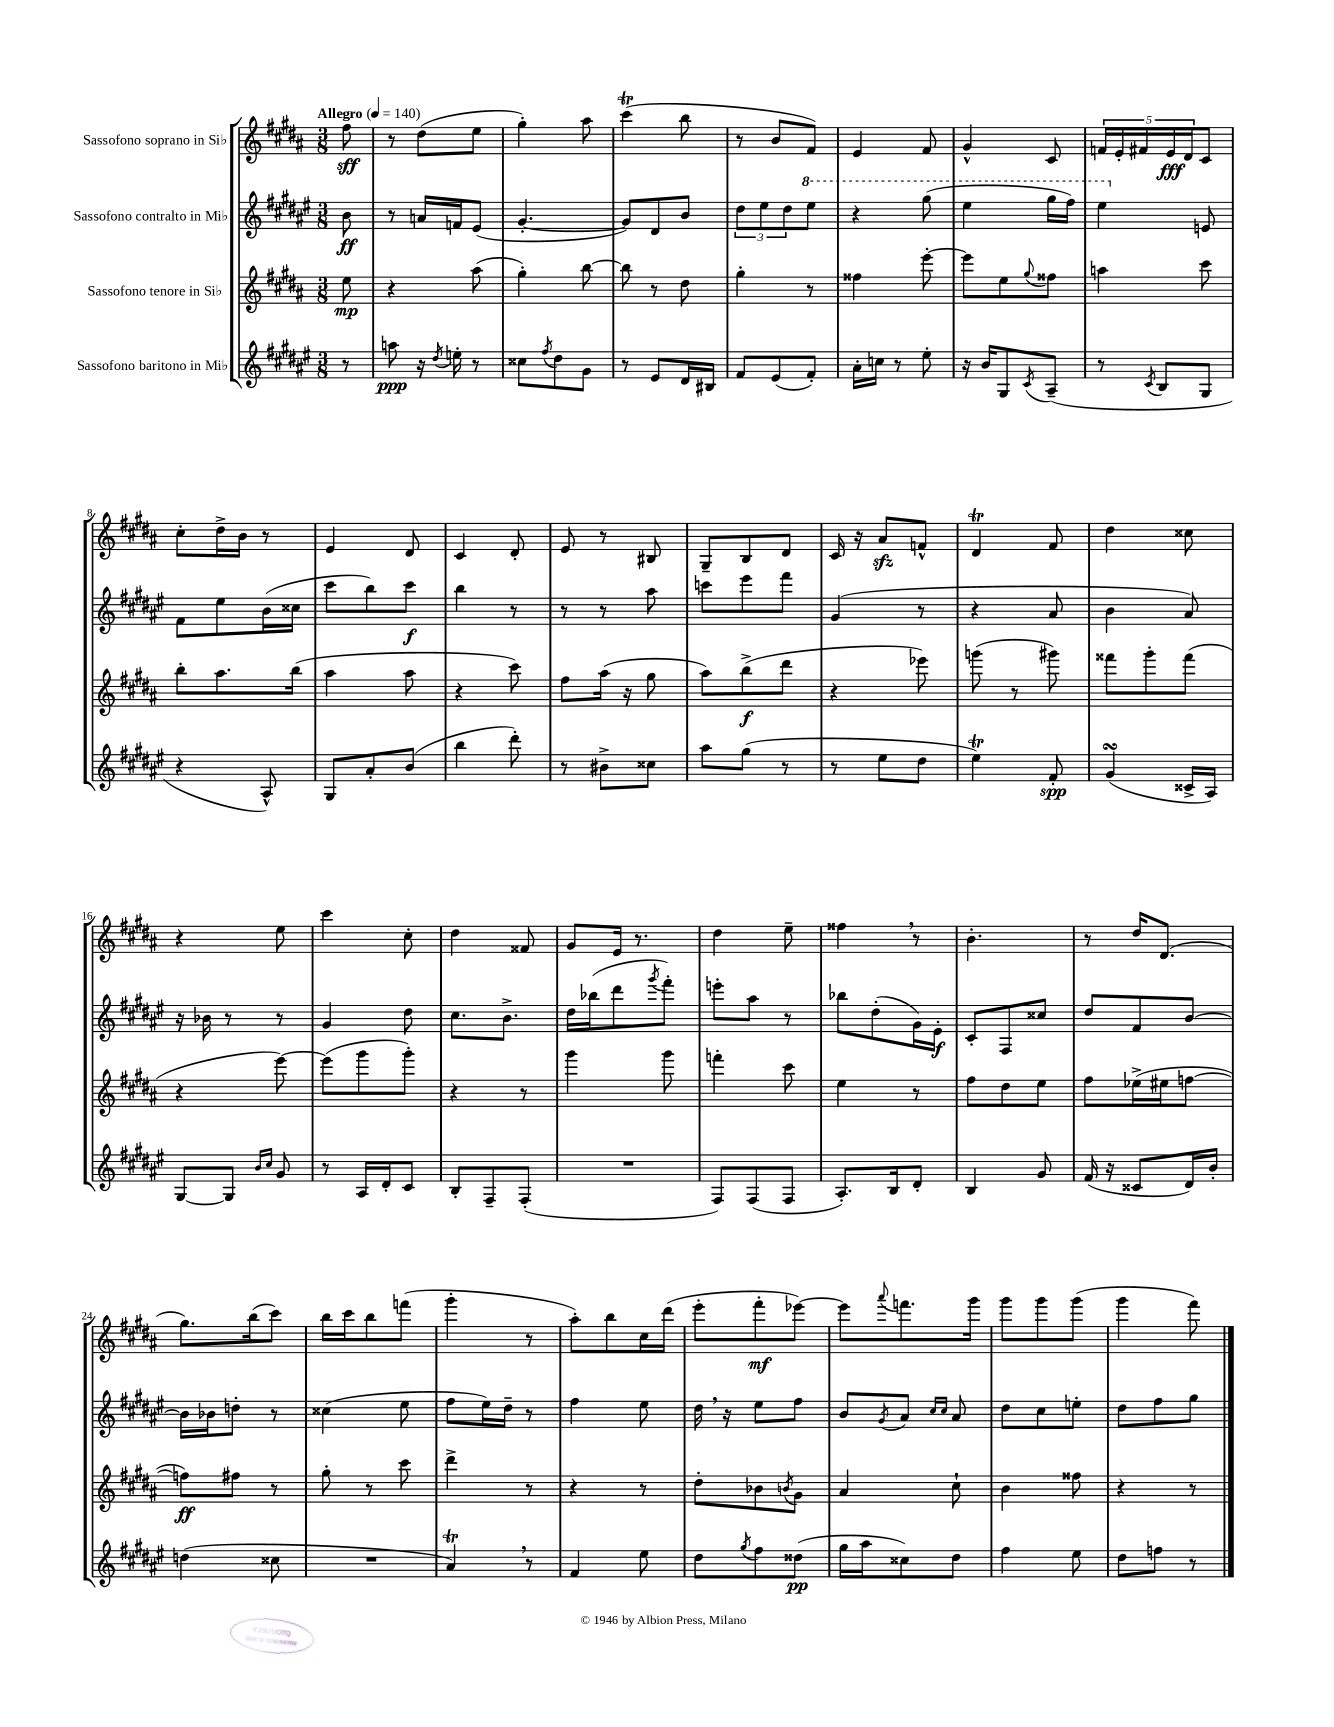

**kern	**kern	**kern	**kern
*staff4	*staff3	*staff2	*staff1
*clefG2	*clefG2	*clefG2	*clefG2
*k[f#c#g#d#a#e#]	*k[f#c#g#d#a#]	*k[f#c#g#d#a#e#]	*k[f#c#g#d#a#]
*M3/8	*M3/8	*M3/8	*M3/8
*MM140	*MM140	*MM140	*MM140
8r	8ee	8b	8ff#
=	=	=	=
8aa	4r	8r	8r
16r	.	16a	(8dd#
8qdd#	.	.	.
16ee'	.	16f	.
8r	(8aa#	(8e#	8ee
=	=	=	=
8cc##	4gg#')	[4.g#'	4gg#')
8qff#	.	.	.
8dd#	.	.	.
8g#	[8bb	.	8aa#
=	=	=	=
8r	8bb]	8g#])	(4ccc#
8e#	8r	8d#	.
16d#	8dd#	8b	8bb
16B#	.	.	.
=	=	=	=
8f#	4gg#'	12dd#	8r
.	.	12ee#	.
(8e#	.	.	8b
.	.	12dd#	.
8f#')	8r	8eee#	8f#)
=	=	=	=
16a#'	4ff##	4r	4e
16cc	.	.	.
8r	.	.	.
8ee#'	[8eee'	(8ggg#	8f#
=	=	=	=
16r	8eee]	4eee#	4g#^^
16b	.	.	.
8G#	8ee	.	.
8qc#	8qqgg#	.	.
(8A#~	8ff##	16ggg#	8c#
.	.	16fff#)	.
=	=	=	=
8r	4aa	4eee#	20f
.	.	.	20e'
.	.	.	20f#
8qc#	.	.	.
8B	.	.	.
.	.	.	20e
.	.	.	20d#
8G#	8ccc#	8e	8c#
=	=	=	=
4r	8bb'	8f#	8cc#'
.	8.aa#	8ee#	16dd#^
.	.	.	16b
8A#^^)	.	(16b	8r
.	(16bb	16cc##	.
=	=	=	=
8G#	4aa#	8ccc#	4e
8a#'	.	8bb)	.
(8b	8aa#	8ccc#	8d#
=	=	=	=
4bb	4r	4bb	4c#
8ddd#')	8ccc#)	8r	8d#'
=	=	=	=
8r	8ff#	8r	8e
8b#^	(16aa#	8r	8r
.	16r	.	.
8cc##	8gg#	8aa#	8B#
=	=	=	=
8aa#	8aa#)	8ccc	8G#~
(8gg#	(8bb^	8eee#	8B
8r	8ddd#	8fff#	8d#
=	=	=	=
8r	4r	(4g#	16c#
.	.	.	16r
8ee#	.	.	8a#
8dd#	8eee-)	8r	8f^^
=	=	=	=
4ee#)	(8ggg	4r	4d#
.	8r	.	.
8f#'	8ggg#)	8a#	8f#
=	=	=	=
(4g#	8fff##	4b	4dd#
.	8ggg#'	.	.
16c##^	(8fff##	8a#)	8cc##
16A#)	.	.	.
=	=	=	=
[8G#	4r	16r	4r
.	.	16b-	.
8G#]	.	8r	.
16qqb	.	.	.
16qqcc#	.	.	.
8g#	[8eee)	8r	8ee
=	=	=	=
8r	(8eee]	4g#	4ccc#
16A#	8ggg#	.	.
16d#'	.	.	.
8c#	8ggg#')	8dd#	8cc#'
=	=	=	=
8B'	4r	8.cc#	4dd#
8F#~	.	.	.
.	.	8.b^	.
(8F#'	8r	.	8f##
=	=	=	=
4.r	4ggg#	16dd#	8g#
.	.	(16bb-	.
.	.	8ddd#	16e
.	.	.	8.r
.	.	8qggg#	.
.	8ggg#	8fff#')	.
=	=	=	=
8F#)	4fff'	8eee'	4dd#
(8F#	.	8aa#	.
8F#	8ccc#	8r	8ee~
=	=	=	=
8.A#')	4ee	8bb-	4ff##
.	.	(8dd#'	.
16B	.	.	.
8d#'	8r	16g#)	8r
.	.	16e#'	.
=	=	=	=
4B	8ff#	8c#'	4.b'
.	8dd#	8F#	.
8g#	8ee	8cc##	.
=	=	=	=
(16f#	8ff#	8dd#	8r
16r	.	.	.
8c##	(16ee-^	8f#	16dd#
.	16ee#	.	(8.d#
16d#)	[8ff	[8b	.
16b'	.	.	.
=	=	=	=
(4dd	8ff])	16b]	8.gg#)
.	.	16b-	.
.	8ff#	8dd'	.
.	.	.	(16bb
8cc##	8r	8r	8ccc#)
=	=	=	=
4.r	8gg#'	(4cc##	16bb
.	.	.	16ccc#
.	8r	.	8bb
.	8ccc#	8ee#	(8fff
=	=	=	=
4a#)	4ddd#^	8ff#	4ggg#'
.	.	16ee#)	.
.	.	16dd#~	.
8r	8r	8r	8r
=	=	=	=
4f#	4r	4ff#	8aa#')
.	.	.	8bb
8ee#	8r	8ee#	16cc#
.	.	.	(16ddd#
=	=	=	=
8dd#	8dd#'	16dd#	8eee'
.	.	16r	.
8qgg#	.	.	.
8ff#	8b-	8ee#	8fff#'
.	8qb	.	.
(8dd##	8g#	8ff#	[8eee-)
=	=	=	=
16gg#	4a#	8b	8eee-]
16aa#	.	.	.
.	.	8qg#	8qqaaa#
8cc##)	.	8a#	8.fff
.	.	16qqcc#	.
.	.	16qqcc#	.
8dd#	8cc#`	8a#	.
.	.	.	16ggg#
=	=	=	=
4ff#	4b	8dd#	8ggg#
.	.	8cc#	8ggg#
8ee#	8ff##	8ee'	(8ggg#
=	=	=	=
8dd#	4r	8dd#	4ggg#
8ff	.	8ff#	.
8r	8r	8gg#	8fff#)
==	==	==	==
*-	*-	*-	*-
